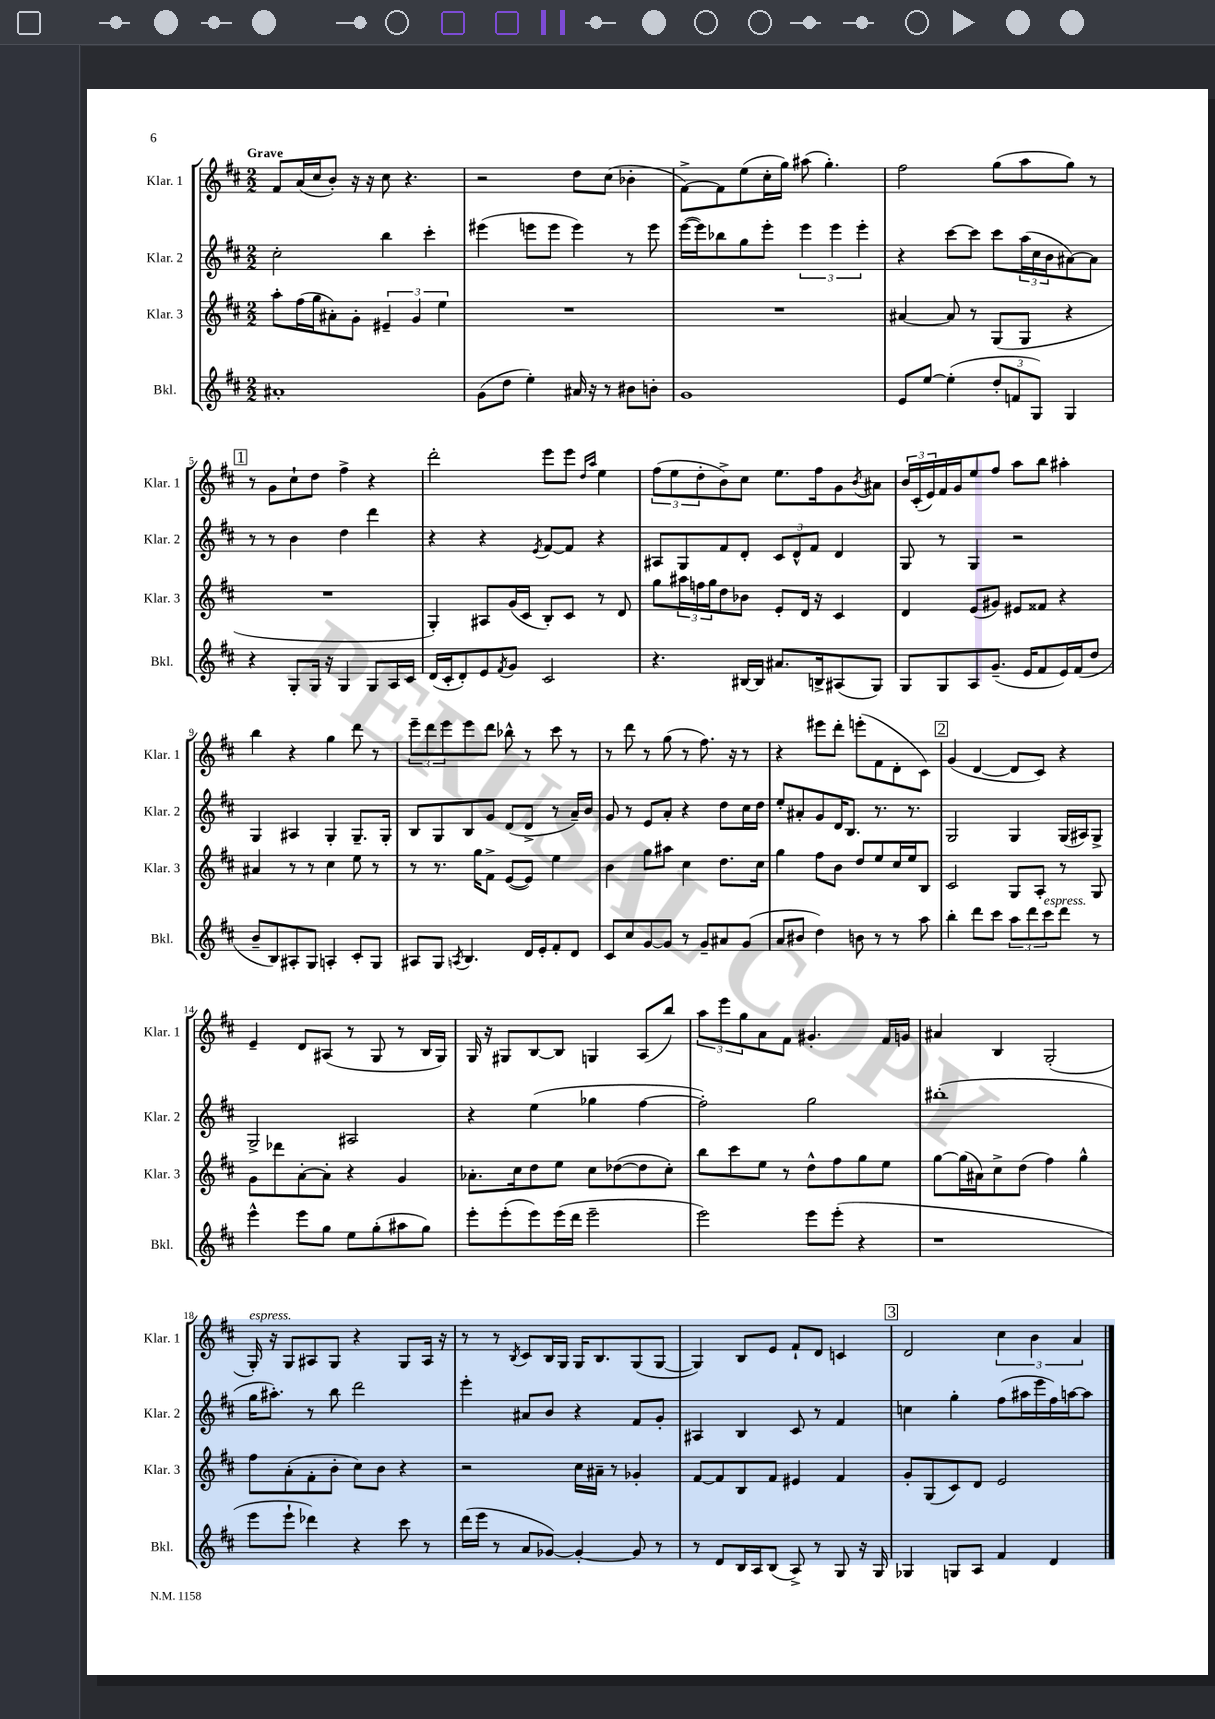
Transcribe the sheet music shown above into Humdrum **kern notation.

**kern	**kern	**kern	**kern
*staff4	*staff3	*staff2	*staff1
*clefG2	*clefG2	*clefG2	*clefG2
*k[f#c#]	*k[f#c#]	*k[f#c#]	*k[f#c#]
*M2/2	*M2/2	*M2/2	*M2/2
1a#'	8aa'\L	2cc#'\	8f#/L
.	(16ff#\L	.	(16a/L
.	16gg\J	.	16cc#/J
.	8a#'\)	.	8b'/J)
.	8g'\J	.	16r
.	.	.	16r
.	6e#~/	4bb\	8cc#\
.	.	.	4.r
.	6g/	.	.
.	.	4ccc#'\	.
.	6ee\	.	.
=	=	=	=
(8g\L	1r	(4eee#\	2r
8dd\J	.	.	.
4ee'\)	.	8eee\L	.
.	.	8eee\J	.
16a#/	.	4eee\)	8dd\L
16r	.	.	.
8r	.	.	(8cc#\J
8b#\L	.	8r	4b-'\
8b'\J	.	8eee\	.
=	=	=	=
1g	1r	([16eee\LL	[8f#^\L)
.	.	16eee\]J)	.
.	.	8bb-\	8f#\]
.	.	8gg\	(8ee\
.	.	8eee'\J	16cc#'\L
.	.	.	16gg\JJ)
.	.	6eee\	(8aa#\
.	.	.	4.gg'\)
.	.	6eee\	.
.	.	6eee'\	.
=	=	=	=
8e/L	[4a#/	4r	2ff#\
[8ee/J	.	.	.
(4ee'\]	8a#/]	[8ccc#\L	.
.	8r	8ccc#\]J	.
12dd'/L	(8G/L	8ccc#\L	(8gg\L
12f/	.	.	.
.	8G/J	(24aa\L	8aa\
12G/J)	.	24cc#\	.
.	.	24b\J	.
4G/	4r	[8a#\)	8gg\J)
.	.	8a#\]J	8r
=	=	=	=
4r	1r	8r	8r
.	.	8r	8g\L
8G'/L	.	4b\	8cc#`\
16G/Jk	.	.	8dd\J
16r	.	.	.
4G/	.	4dd\	4ff#^\
8G/L	.	4ddd\	4r
16A/L	.	.	.
16c#/JJ	.	.	.
=	=	=	=
(16d/LL	4G'/)	4r	2ddd'\
16c#'/J	.	.	.
8d'/)	.	.	.
8e/	8A#/L	4r	.
8qf#/	.	.	.
8g/J	(16g/L	.	.
.	16c#/JJ	.	.
.	.	8qe/	.
2c#/	8B'/L)	[8f#/L	8eee\L
.	8c#/J	8f#/]J	8eee\J
.	.	.	16qqdd/LL
.	.	.	16qqaa/JJ
.	8r	4r	4ee\
.	8d/	.	.
=	=	=	=
4.r	8gg\L	8A#/L	(12ff#\L
.	.	.	12ee\
.	24aa#\L	8G/	.
.	24ff\	.	12dd'\
.	24gg\J	.	.
.	8dd\	8f#/	8b^\)
[16B#/LL	8b-\J	8d'/J	8cc#\J
16B#/]JJ	.	.	.
8.a#/L	8e'/L	12c#/L	8.ee\L
.	.	12d^^/	.
.	16d/Jk	.	.
.	.	12f#/J	.
16B^/k	16r	.	16ff#\k
(8A#/	4c#/	4d/	8g\
.	.	.	8qb/
8G/J)	.	.	8a#\J
=	=	=	=
8G/L	4d/	8G/	24b/LL
.	.	.	(24c#'/
.	.	.	24e/)
8G/	.	8r	16f#/
.	.	.	16g/J
8A/	(8e/L	4G/	8ee/
(8.g~/J	8g#/J)	.	8ff#/J
.	8e#/L	2r	8aa\L
16e/LK	.	.	.
8f#/	8f##/J	.	8bb\J
16e/L)	4r	.	4aa#'\
(16f#/J	.	.	.
8dd/J	.	.	.
=	=	=	=
8b~/L	4a#/	4G/	4bb\
8B/)	.	.	.
8A#'/	8r	4A#/	4r
8G/J	8r	.	.
4A'/	4cc#\	4G'/	4gg\
8c#'/L	8ee\	8.G~/L	8ddd\
8G/J	8r	.	8r
.	.	16G'/Jk	.
=	=	=	=
8A#/L	8r	8B/L	12eee~\L
.	.	.	12ddd\
8G/J	8.r	8G/	.
.	.	.	12eee\
8qA/	.	.	.
4.B/	.	8B/	8eee\
.	16gg\LK	.	.
.	8f#^\J	8g/J	8ddd\J
.	([8e/L	(8d/L	8bb-^^\
16d/LL	8e/]J)	8d^/J	8r
16e'/J	.	.	.
8f#'/	4ee\	8r	8ccc#\
8d/J	.	16a~/LL)	8r
.	.	16b/JJ	.
=	=	=	=
8c#/L	4b\	8g/	8r
8cc#/	.	8r	8ddd\
[8g/	8gg\L	8e/L	8r
8g/]J	8aa#\J	8a'/J	(8gg\
8r	4cc#\	4r	8r
8g~/L	.	.	8.ff#\)
8a#/	8.dd\L	8dd\L	.
.	.	.	16r
(8g/J	.	16cc#\L	8r
.	16cc#\Jk	16dd\JJ	.
=	=	=	=
8a/L	4gg\	8ee'/L	4r
8b#/J	.	8a#'/	.
4dd\)	8ff#\L	8g/	8eee#\L
.	8b\J	16d/K	8ddd'\J
.	.	8.B/J	.
8b\	8dd/L	.	(8eee'\L
8r	8ee/	8.r	8f#\
8r	16cc#/L	.	8d'\
.	16ee/J	8.r	.
8aa\	8B/J	.	8c#\J)
=	=	=	=
4bb'\	2c#/	2G/	(4g/
8ddd\L	.	.	[4d/
8ccc#\J	.	.	.
12aa\L	8G/L	4G/	8d/]L
12ddd\	.	.	.
.	8A'/J	.	8c#/J)
12ccc#\	.	.	.
8ddd\J	8r	(16G/LL	4r
.	.	16A#/J)	.
8r	8G/	8G^/J	.
=	=	=	=
4eee^^\	8g\L	2G^/	4e~/
.	8ddd-\	.	.
8eee\L	[8a'\	.	8d/L
8gg\J	8a'\]J	.	(8A#/J
8ee\L	4r	2A#/	8r
(8gg'\	.	.	8G/
8aa#\	4g/	.	8r
8gg\J)	.	.	16B/LL
.	.	.	16G/JJ)
=	=	=	=
8eee'\L	8.a-'\L	4r	16G/
.	.	.	16r
(8eee'\	.	.	8G#/L
.	16cc#\k	.	.
8eee\)	8dd\	(4ee\	[8B/
(16eee\L	8ee\J	.	8B/]J
16ddd\JJ	.	.	.
2eee~\	8cc#\L	4gg-\	4G/
.	([8dd-\	.	.
.	8dd-\]	[4ff#\	(8A/L
.	8cc#'\J)	.	8bb/J)
=	=	=	=
2eee\)	8bb\L	2ff#'\])	12aa\L
.	.	.	12eee\
.	8ccc#\	.	.
.	.	.	12gg\
.	8ee\J	.	8a\
.	8r	.	8f#\J
8eee\L	8dd^^\L	2gg\	4.g#'/
(8eee'\J	8ff#\	.	.
4r	8gg\	.	.
.	8ee\J	.	16f#/LL
.	.	.	16g/JJ
=	=	=	=
1r	[8gg\L	(1bb#'	4a#/
.	(16gg\]L	.	.
.	16a#\J)	.	.
.	8cc#^\	.	4B/
.	(8dd\J	.	.
.	4ff#\)	.	(2G'/
.	4gg^^\	.	.
=	=	=	=
8eee\L	8ff#\L	16gg\LK	16G'/)
.	.	8.aa#'\J)	16r
8eee`\J	(8a'\	.	8G/L
4ddd-\)	8f#'\	8r	8A#/
.	8b'\J	8bb\	8G/J
4r	8cc#\L)	2ddd\	4r
.	8b\J	.	.
8ccc#\	4r	.	8G/L
8r	.	.	16A#/Jk
.	.	.	16r
=	=	=	=
(16ddd\LL	2r	4eee'\	8r
16eee\JJ	.	.	.
8r	.	.	8r
.	.	.	8qB/
8a/L	.	8a#/L	8c#/L
[8g-/J)	.	8b/J	16B/L
.	.	.	16G/JJ
4g-'/_	16cc#\LL	4r	16G/LK
.	16a#~\JJ	.	8.B/
.	8r	.	.
8g-/]	4g-'/	8f#/L	(8G/
8r	.	8g'/J	[8G/J
=	=	=	=
8r	[8f#/L	4A#/	4G/])
8d/L	8f#/]	.	.
16B/L	8B/	4B/	8B/L
16A/J	.	.	.
(8B/J	8f#/J	.	8e/J
8A^/)	4e#/	8c#/	8f#`/L
8r	.	8r	8d/J
8G/	4f#/	4f#/	4c/
16r	.	.	.
16G/	.	.	.
=	=	=	=
4G-/	8g'/L	4cc\	2d/
.	(8G/	.	.
8G/L	8c#/)	4gg'\	.
8A/J	8d/J	.	.
4f#/	2e/	(8ff#\L	6cc#\
.	.	16aa#\L	.
.	.	.	6b\
.	.	16eee\	.
4d/	.	16ff#\)	.
.	.	[16aa\J	.
.	.	.	6a/
.	.	8aa\]J	.
==	==	==	==
*-	*-	*-	*-
